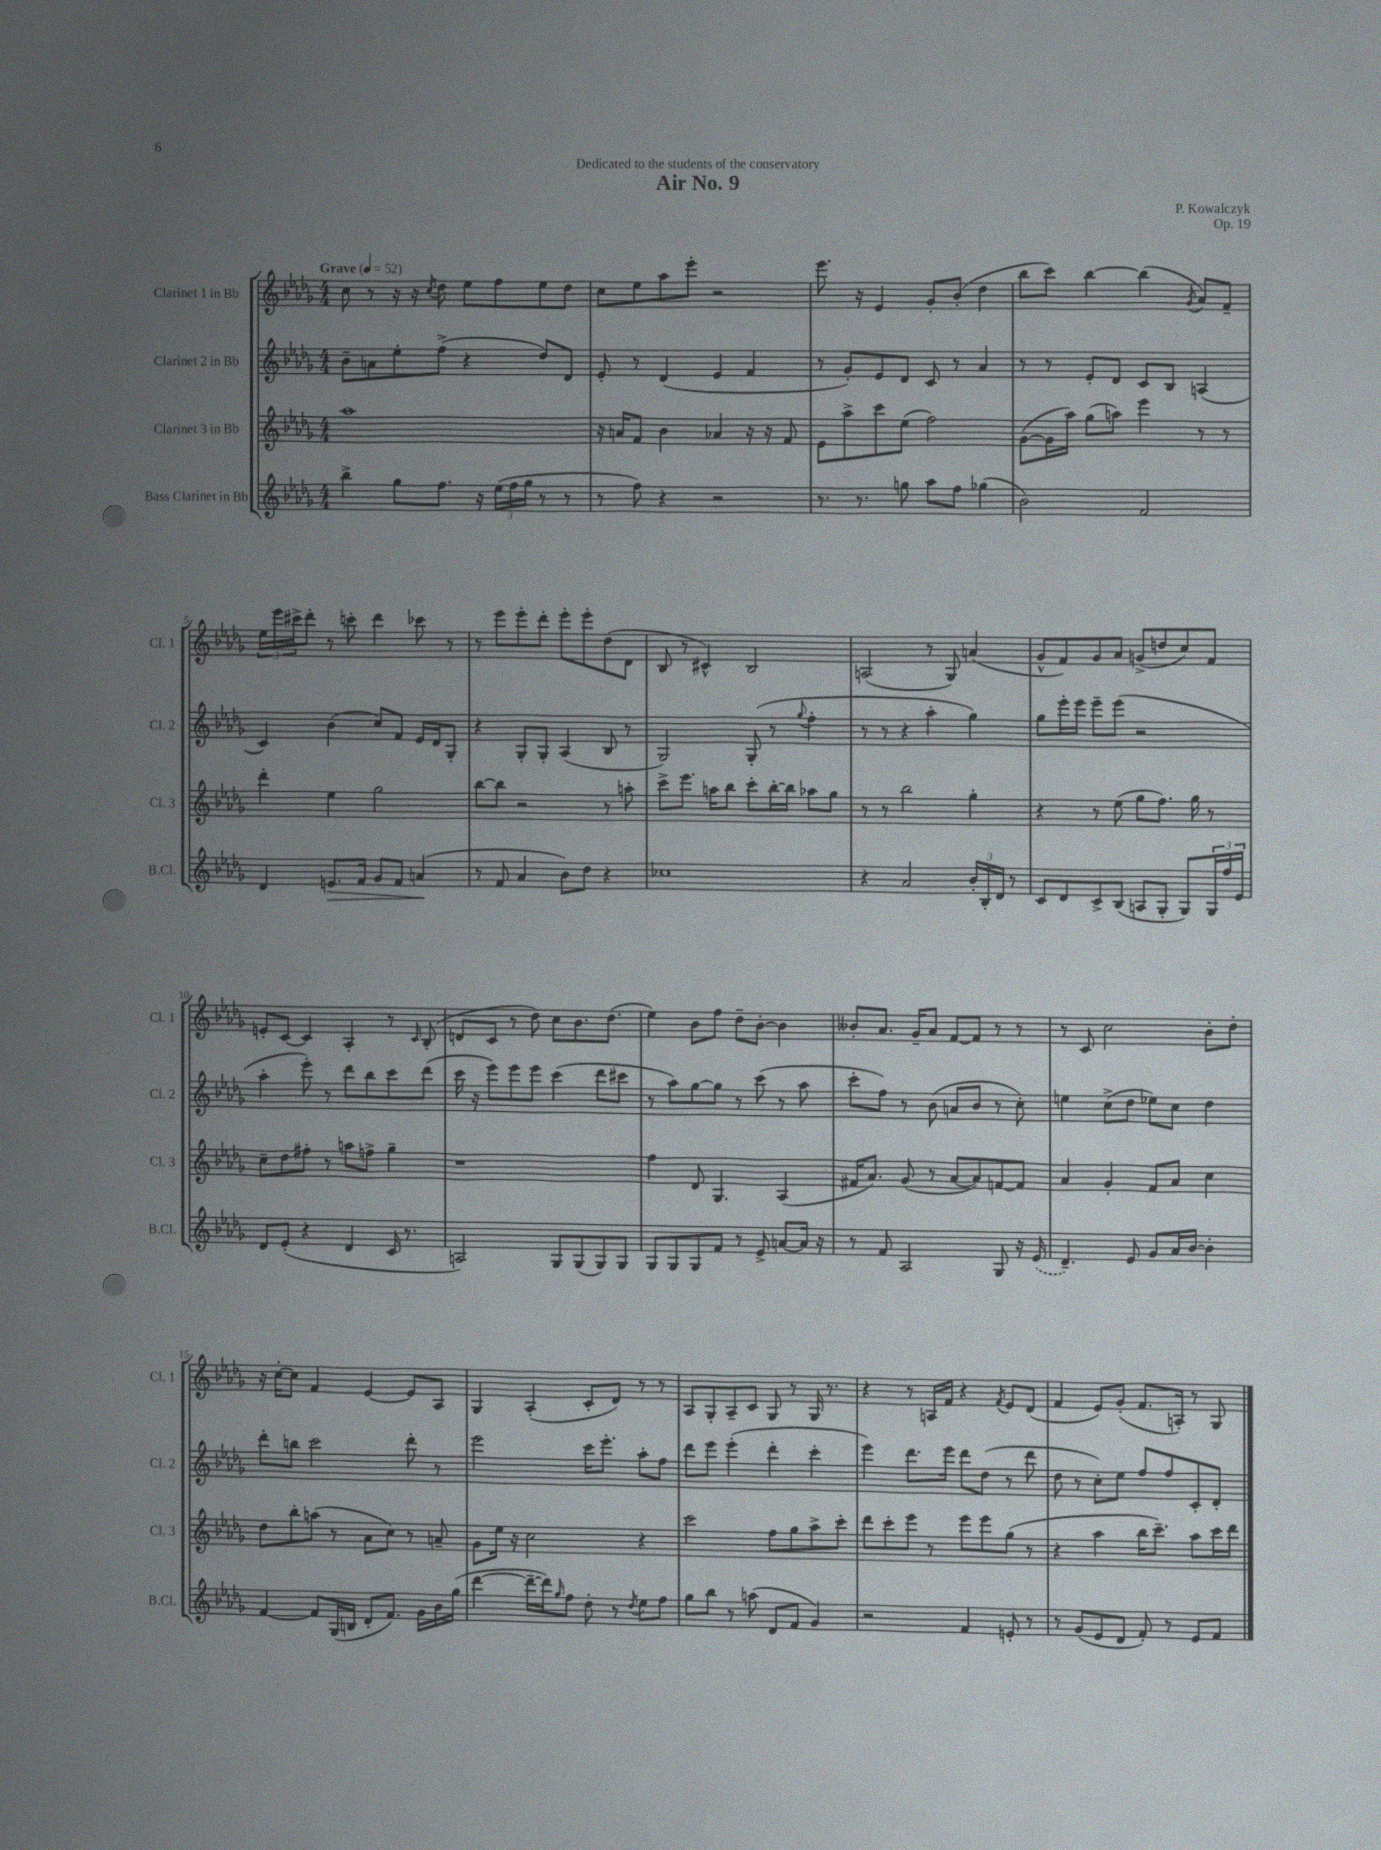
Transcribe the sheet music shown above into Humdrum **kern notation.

**kern	**kern	**kern	**kern
*staff4	*staff3	*staff2	*staff1
*clefG2	*clefG2	*clefG2	*clefG2
*k[b-e-a-d-g-]	*k[b-e-a-d-g-]	*k[b-e-a-d-g-]	*k[b-e-a-d-g-]
*M4/4	*M4/4	*M4/4	*M4/4
*MM52	*MM52	*MM52	*MM52
4bb-^	1aa-	8b-~	8cc
.	.	8a	8r
8gg-	.	8ee-'	16r
.	.	.	16r
.	.	.	8qcc
8.ff	.	(8ff^	8dd-
.	.	4r	8ee-
16r	.	.	.
(24ee-	.	.	8ff
24ff	.	.	.
24gg-	.	.	.
8r	.	8dd-)	8ee-
8r	.	8d-	8dd-
=	=	=	=
8r	16r	8e-'	8cc
.	16a	.	.
8ff)	8f	8r	8ee-
4r	4b-	(4d-	8aa-
.	.	.	8eee-'
2r	4a-	4e-	2r
.	16r	4f	.
.	16r	.	.
.	8f	.	.
=	=	=	=
8.r	8e-	8r	8.eee-
.	8aa-^	8g-')	.
8.r	.	.	16r
.	8ccc	8e-	4e-
8gg	(8ee-	8d-	.
8aa-	2ff)	8c	8g-'
8ff	.	8r	(8b-'
(4gg-	.	4a-	4dd-
=	=	=	=
2b-)	([8g-	8r	8bb-
.	16g-]	8r	8ccc)
.	16aa-)	.	.
.	(8gg-	8e-'	[4bb-
.	8aa)	8d-	.
2f	4eee-	8c	(4bb-]
.	.	8B-	.
.	.	.	8qg-
.	8r	(4A	8a-)
.	8r	.	8f~
=	=	=	=
4d-	4ddd-'	4c)	24ee-
.	.	.	24eee-
.	.	.	24ccc#^
.	.	.	8ddd-'
8.e	4ee-	(4b-	8r
.	.	.	8ccc'
16f	.	.	.
8g-	2gg-	8cc)	4ddd-
8f	.	8f	.
(4a	.	16e-	8ccc-
.	.	16d-	.
.	.	8G-'	8r
=	=	=	=
8r	[8bb-	4r	8r
8f	8bb-]	.	8eee-
4a-	2r	8G-'	8eee-'
.	.	8G-'	8ddd-'
8b-)	.	(4A-	8eee-'
8dd-	.	.	8eee-'
4r	8r	8B-	(8dd-
.	8aa'	8r	8d-
=	=	=	=
1cc-	8ccc^	2G-)	8B-
.	8.eee-	.	8r
.	.	.	4c#^^)
.	16aa	.	.
.	8bb-	.	.
.	8ccc'	(8G-'	2B-
.	[16bb-'	8r	.
.	16bb-]	.	.
.	.	8qqgg-	.
.	8aa-	4ff'	.
.	8gg-	.	.
=	=	=	=
4r	8r	8r	(2A
.	8r	8r	.
2a-	2bb-	4r	.
.	.	4aa-'	8r
.	.	.	8G-)
24b-'	4gg-'	4gg-)	(4a
24B-'	.	.	.
24d-	.	.	.
8r	.	.	.
=	=	=	=
8c	4r	8gg-	8g-^^
8d-	.	16eee-'	8f)
.	.	16eee-	.
8c^	8r	8eee-~	8g-
(8B-	(8ee-	(8eee-	8a-
8A	8gg-	2r	(8g^
8G-'	8.ff)	.	8dd
8G-)	.	.	8cc)
.	16gg-	.	.
24G-	8r	.	8f
24ff	.	.	.
24e-	.	.	.
=	=	=	=
8d-	8cc~	4aa-'	8e'
(8e-'	8dd-	.	[8c
4r	8ff#'	8eee-')	4c]
.	8r	8r	.
4d-	8aa	8ddd-	4A-'
.	8ff^	8bb-	.
16c	4gg-~	8ccc	8r
8.r	.	.	.
.	.	.	16qqc
.	.	(8ddd-	(8B-'
=	=	=	=
2A)	1r	16ccc	8d
.	.	16r	.
.	.	8eee-)	8c
.	.	8eee-	8r
.	.	8eee-	8dd-)
8G-	.	(4ccc	8cc
(8G-	.	.	8.b-
8G-)	.	8ddd-	.
.	.	.	(8.dd-
8G-	.	8ccc#	.
=	=	=	=
8G-	4ff	8r	4ee-)
8G-	.	8aa-)	.
8G-	8d-	[8gg-	8b-
8f	4.G-	8gg-]	8ff
8r	.	8r	8dd-~
8e-^	.	(8ccc	[8b-'
[8a	(4A-	8r	4b-]
16a]	.	8aa-	.
16r	.	.	.
=	=	=	=
8r	16f#	8ccc'	8b--'
.	8.a-)	.	.
8f	.	8ff)	8.a-
2A-	(8g-	8r	.
.	.	.	16g-~
.	8r	(8b-	8a-
.	[8a-	8a	[8f
.	8a-])	8b-	8f]
8G-	[8f	8r	8r
16r	8f]	8cc')	8r
(16e-	.	.	.
=	=	=	=
4.d-~)	4a-	4ee	8r
.	.	.	8c
.	4g-'	(8cc^	2cc
8e-	.	8dd-	.
8g-	8f	8ee-)	.
16a-	8a-	8cc	.
[16b-	.	.	.
4b-']	4cc	4dd-	8b-'
.	.	.	8dd-'
=	=	=	=
[4f	8dd-	8ddd-'	16r
.	.	.	[16cc'
.	8bb-'	8bb	8cc]
8f]	(8aa	2ccc	4f
(16G-	8r	.	.
16B	.	.	.
8d-'	8a-	.	[4e-
8.f)	8cc)	.	.
.	8r	8ddd-'	8e-]
16g-	.	.	.
16b-	8a~	8r	8A-
(16gg-	.	.	.
=	=	=	=
[4ddd-	8g-	2eee-	4G-
.	16ee-	.	.
.	16r	.	.
16ddd-~_	2cc	.	(4A-'
16ddd-])	.	.	.
16qqgg-	.	.	.
8ff	.	.	.
8dd-'	.	16ccc	8c'
.	.	8.eee-'	.
8r	.	.	8d-)
8qdd-	.	.	.
8ee-	4r	8aa-'	8r
8ff	.	8ff	8r
=	=	=	=
8gg-	2ccc	8ddd-	8A-
8bb-	.	8eee-	8G-'
8r	.	(4eee-'	8A-~
(8aa	.	.	8c
8d-	8ff	4ddd-'	8G-
8f	8gg-	.	8r
4g-)	8aa-^	4ccc'	16G-
.	.	.	8.r
.	8ccc'	.	.
=	=	=	=
2r	8ddd-	4eee-)	4r
.	8ccc'	.	.
.	8eee-	8.ddd-	8r
.	8r	.	16A
.	.	16eee-	16f
4f	8eee-	8ddd-	4r
.	8eee-	(8dd-	.
.	.	.	8qf
8e'	(8gg-	8r	8e-
8r	8r	8ddd-	(8d-
=	=	=	=
8r	4r	8dd-	4f
(8g-	.	8r	.
8e-	4aa-	8cc')	8e-)
8d-	.	8ee-	(8g-'
8f')	16bb-	8ff	8.f
.	8.ccc~)	.	.
8r	.	8ff	.
.	.	.	16A')
8e-	8aa-	8c'	8r
8f	16ccc	8d-'	8G-
.	16ddd-	.	.
==	==	==	==
*-	*-	*-	*-
